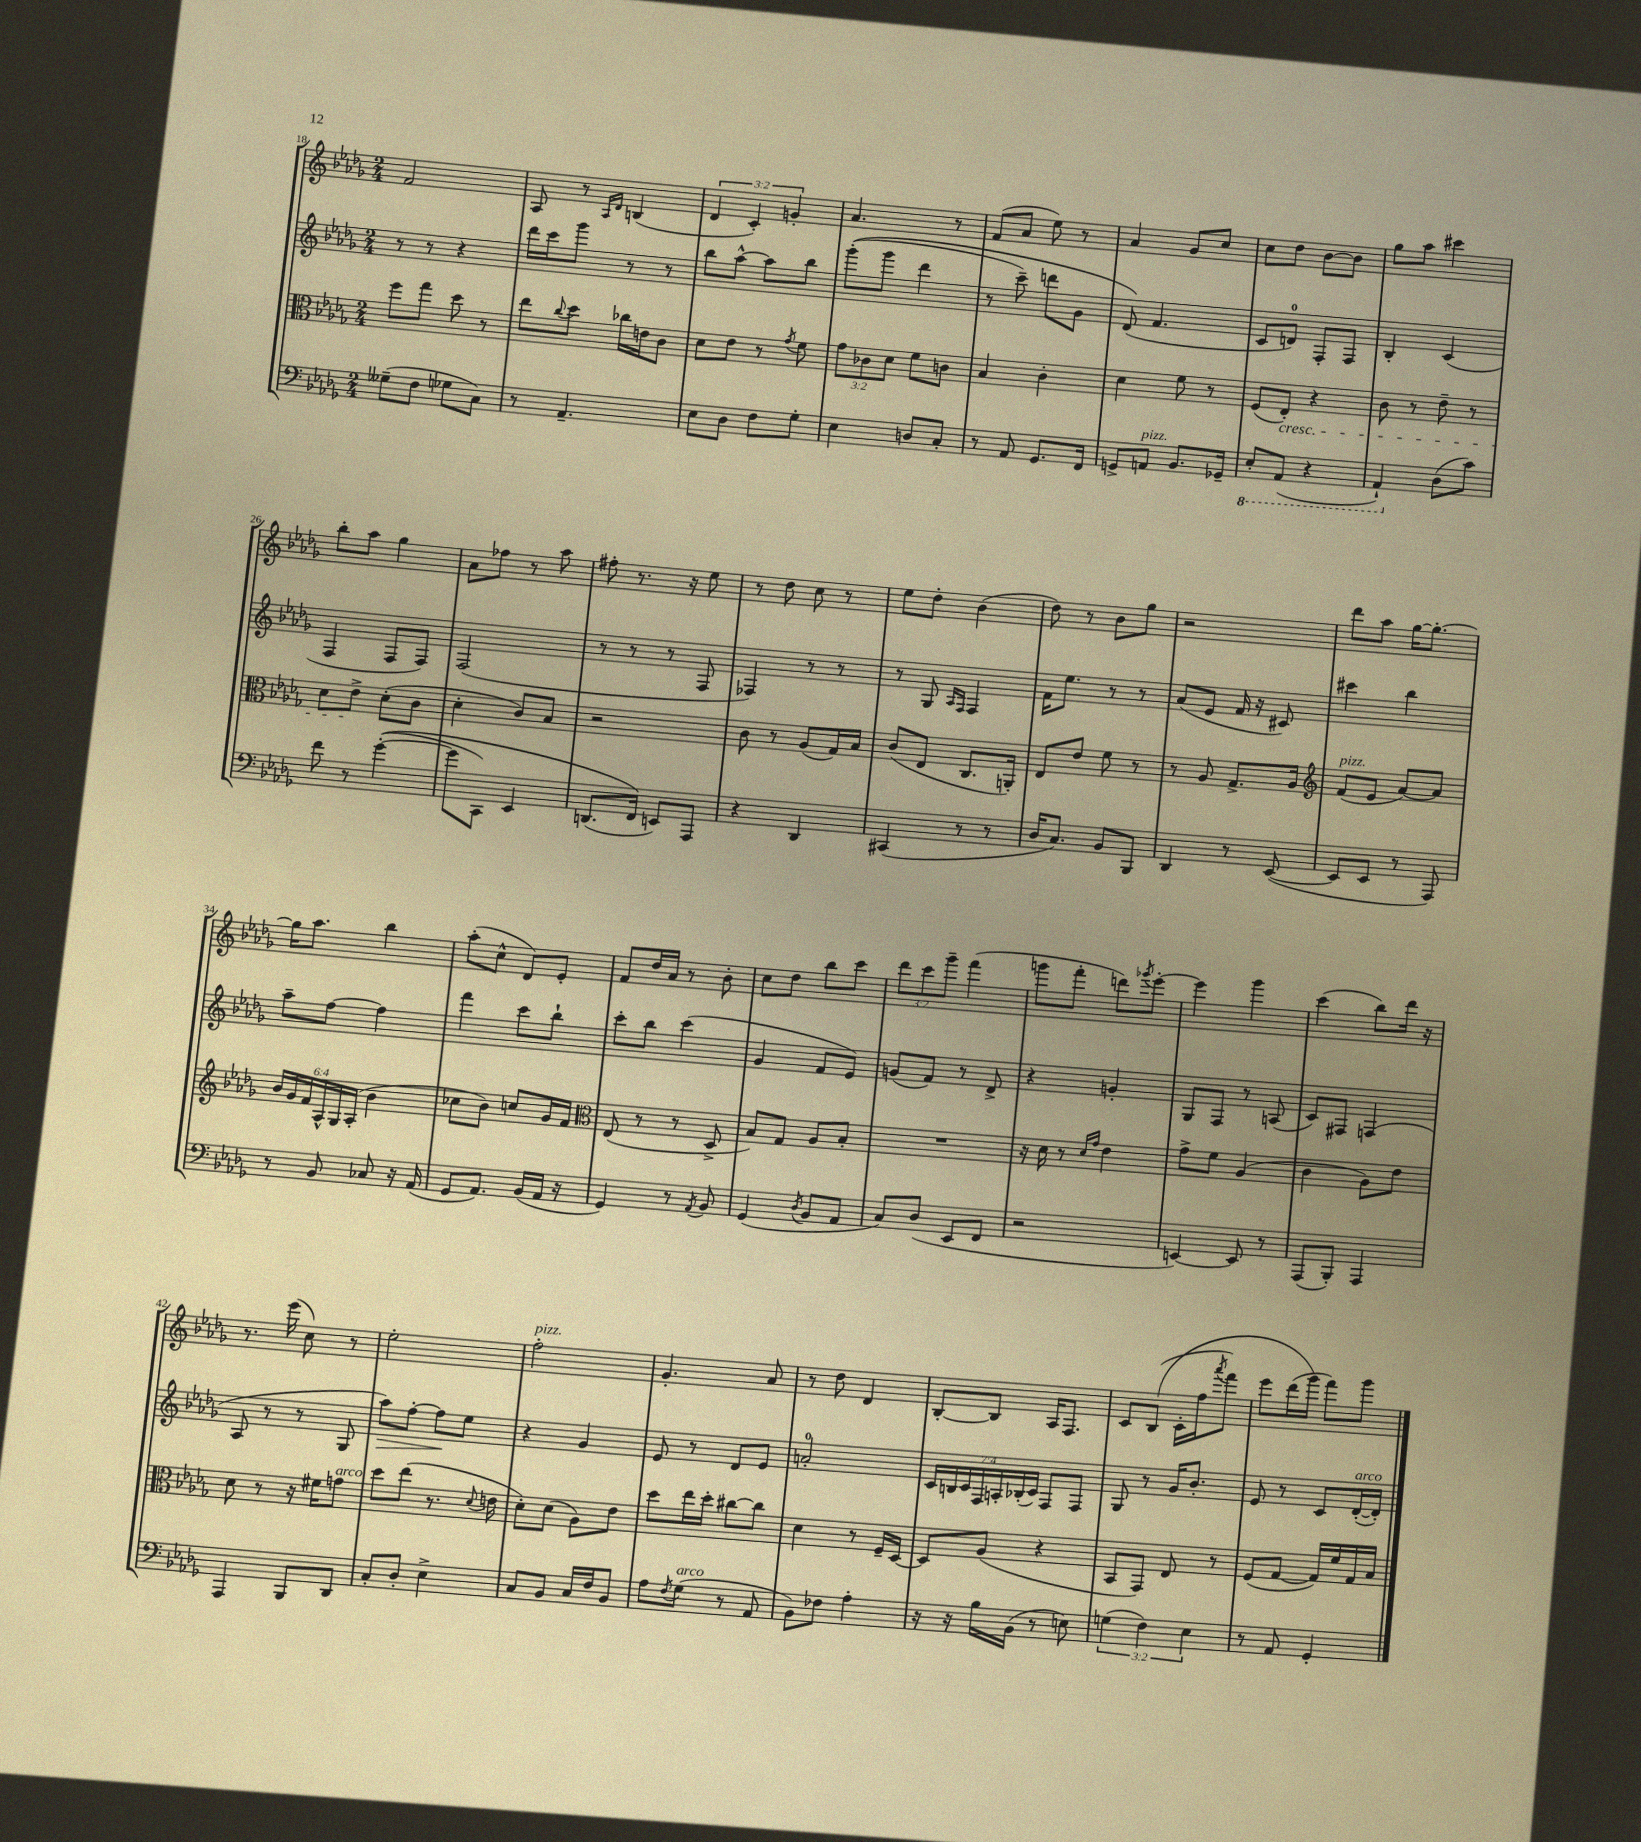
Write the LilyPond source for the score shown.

<<
\new StaffGroup <<
\new Staff = "s0" {
    \clef treble \key des \major \numericTimeSignature \time 2/4 \override Staff.TupletNumber.text = #tuplet-number::calc-fraction-text
    f'2 |
    aes8 r8 \grace { aes16 des'16 } b4( |
    \tuplet 3/2 { des'4 c'4-.) g'4-. } |
    aes'4. r8 |
    f'8( aes'8 ees''8) r8 |
    aes'4 ges'8 c''8 |
    c''8 des''8 bes'8~ bes'8 |
    ges''8 aes''8 cis'''4 |
    bes''8-. aes''8 ges''4 |
    aes'8 fes''8 r8 aes''8 |
    fis''8-. r8. r16 ees''8 |
    r8 des''8 c''8 r8 |
    ees''8 des''8-. bes'4( |
    des''8) r8 bes'8 ges''8 |
    r2 |
    des'''8 aes''8 ges''16~ ges''8.~-. |
    ges''16 aes''8. bes''4 |
    aes''8-.( c''8-^ des'8) ees'8-. |
    f'8 des''16 aes'16 r8 bes'8-. |
    c''8 des''8 bes''8 c'''8 |
    \tuplet 3/2 { des'''8 c'''8 ges'''8-- } f'''4( |
    g'''8 f'''8-. d'''8) \acciaccatura { ges'''8 } ees'''8~-. |
    ees'''4 ges'''4 |
    c'''4( bes''8) des'''16 r16 |
    r8. ees'''16( c''8) r8 |
    ees''2-. |
    f''2-.^\markup { \italic "pizz." } |
    ges'4.-. aes'8 |
    r8 des''8 des'4 |
    bes8~-. bes8 aes16 f8. |
    c'8 bes8(\( c'16-. f''16 \acciaccatura { aes'''8 } f'''8) |
    ees'''8 des'''16( ges'''16\) f'''8) ges'''8 \bar "|." |
}
\new Staff = "s1" {
    \clef treble \key des \major \numericTimeSignature \time 2/4 \override Staff.TupletNumber.text = #tuplet-number::calc-fraction-text
    r8 r8 r4 |
    des'''16 c'''16 ges'''8 r8 r8 |
    bes''8 aes''8~-^ aes''8 bes''8 |
    ges'''8-.(\( ges'''8 des'''4 |
    r8 c'''8--) d'''8 ges'8 |
    des'8(\) f'4. |
    c'8 d'8-0) f8-. f8 |
    bes4-. c'4( |
    f4 f8 f8) |
    f2( |
    r8 r8 r8 f8 |
    fes4) r8 r8 |
    r8 ges8 \grace { aes16 f16 } f4 |
    f'16 ees''8. r8 r8 |
    aes'8( ees'8 f'16 r16 cis'8) |
    cis'''4 bes''4 |
    aes''8-- f''8~ f''4 |
    f'''4 c'''8 bes''8-! |
    c'''8-. bes''8 c'''4( |
    ges'4 f'8 ees'8) |
    g'8( f'8) r8 des'8-> |
    r4 g'4-. |
    ges8 f8 r8 a8( |
    c'8) fis8 f4( |
    aes8 r8 r8 ges8 |
    aes''8\>) f''8~-. f''8\! ees''8 |
    r4 ges'4 |
    ees'8 r8 des'8 ees'8 |
    a'2-0-. |
    \tuplet 7/4 { c'16 b16 c'16 f16 a16-. bes16-.( c'16) } f8 f8 |
    ges8 r8 ges'16 bes'8.-. |
    ees'8 r8 c'8 des'16~-.^\markup { \italic "arco" }( des'16-.) \bar "|." |
}
\new Staff = "s2" {
    \clef alto \key des \major \numericTimeSignature \time 2/4 \override Staff.TupletNumber.text = #tuplet-number::calc-fraction-text
    f''8 ges''8 des''8 r8 |
    ees''8 \appoggiatura { c''8 } des''8 ces''16 e'16 c'8 |
    des'8 ees'8 r8 \acciaccatura { ges'8 } f'8 |
    \tuplet 3/2 { ges'8 ces'8 des'8 } f'8 c'8 |
    bes4 c'4-. |
    des'4 f'8 r8 |
    f8( ees8-.\cresc) r4 |
    c'8 r8 ees'8-- r8 |
    des'8 ees'8->\! des'8-.( c'8 |
    des'4-. c'8) bes8 |
    r2 |
    c'8 r8 aes8( ges16) bes16 |
    c'8( ees8 c8. a,16-.) |
    ees8 ees'8 f'8 r8 |
    r8 aes8 ges8.-> aes16 |
    \clef treble f'8^\markup { \italic "pizz." }( ees'8 aes'8~) aes'8 |
    \tuplet 6/4 { bes'16 ges'16 f'16 aes16-^ ges16 aes16-.( } bes'4 |
    ces''8 bes'8) c''8 ges'16 f'16 |
    \clef alto ees8( r8 r8 des8-> |
    bes8) ges8 aes8 bes8-. |
    R2 |
    r16 des'16 r8 \grace { des'16 ges'16 } ees'4 |
    ges'8-> f'8 aes4( |
    c'4 aes8) ees'8 |
    des'8 r8 r16 fis'16 g'8^\markup { \italic "arco" } |
    des''8 ees''8( r8. \appoggiatura { des'8 } e'16 |
    des'8-.) des'8( aes8) ees'8 |
    des''8 ees''16 des''16-. cis''8~ cis''8 |
    des'4 r8 f16-- des16~ |
    des8 aes8( r4 |
    bes,8 ges,8) ees8 r8 |
    f8( ges8~ ges16) f'16 ges16 bes16 \bar "|." |
}
\new Staff = "s3" {
    \clef bass \key des \major \numericTimeSignature \time 2/4 \override Staff.TupletNumber.text = #tuplet-number::calc-fraction-text
    geses8--( f8 ges8 c8) |
    r8 aes,4.-- |
    ees8 des8 f8 ges8-. |
    ees4 d8 c8-. |
    r8 aes,8 ges,8. f,16 |
    g,8-> a,8^\markup { \italic "pizz." } bes,8. ges,16-- |
    \ottava #-1 ees,8-. aes,,8( r4 |
    aes,,4-!) \ottava #0 des8( c'8) |
    f'8 r8 ges'4~-.(\( |
    ges'8 c,8) ees,4 |
    d,8.( f,16\) e,8) aes,,8 |
    r4 des,4 |
    cis,4( r8 r8 |
    des16 c8.) bes,8 bes,,8 |
    des,4 r8 ees,8~( |
    ees,8 ees,8 r8 aes,,8) |
    r8 bes,8 ces8 r16 aes,16( |
    ges,8 aes,8.) bes,16( aes,16 r16 |
    ges,4) r8 \acciaccatura { aes,8 } bes,8 |
    ges,4( \acciaccatura { des8 } bes,8 aes,8 |
    c8) des8( ees,8 f,8 |
    r2 |
    e,4~) e,8 r8 |
    aes,,8( bes,,8-.) aes,,4 |
    aes,,4 bes,,8 des,8 |
    c8-. des8-. ees4-> |
    c8 bes,8 c16 f16 bes,8 |
    aes8 \acciaccatura { f8 } ges8^\markup { \italic "arco" }( r8 aes,8 |
    bes,8) fes8 aes4-. |
    r16 r16 bes16 bes,16( r8 e8) |
    \tuplet 3/2 { g4( f4) ees4 } |
    r8 aes,8 ges,4-. \bar "|." |
}
>>
>>
\layout { \context { \Score currentBarNumber = #18 } }
